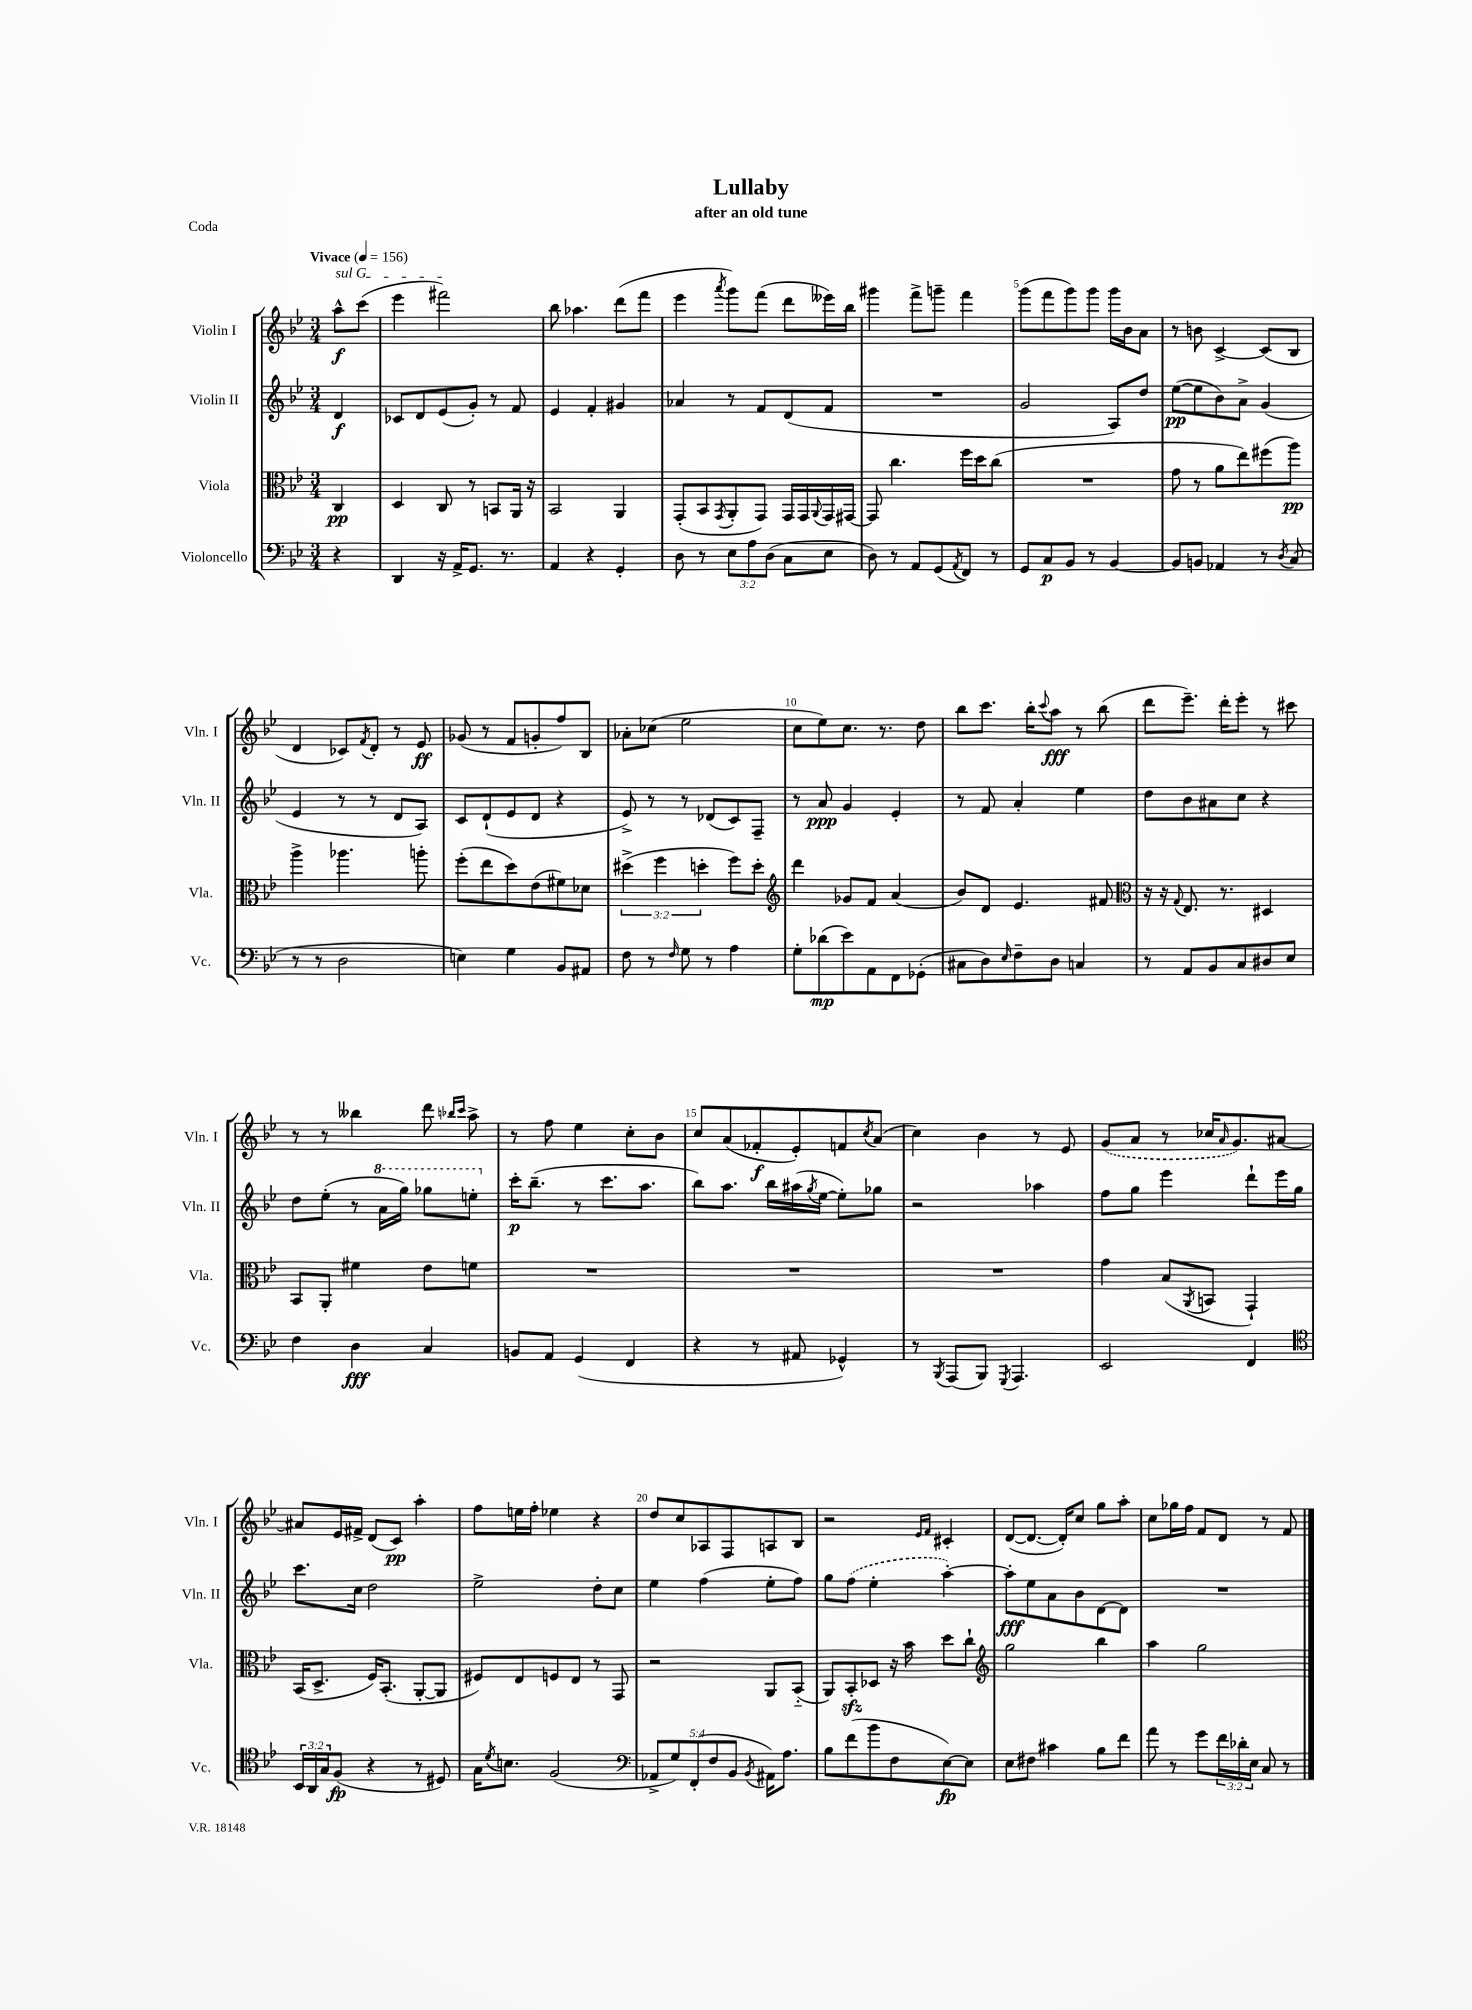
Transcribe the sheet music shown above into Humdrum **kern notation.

**kern	**kern	**kern	**kern
*staff4	*staff3	*staff2	*staff1
*clefF4	*clefC3	*clefG2	*clefG2
*k[b-e-]	*k[b-e-]	*k[b-e-]	*k[b-e-]
*M3/4	*M3/4	*M3/4	*M3/4
*MM156	*MM156	*MM156	*MM156
4r	4C	4d	8aa^^
.	.	.	(8ccc
=	=	=	=
4DD	4D	8c-	4eee-
.	.	8d	.
16r	8C	(8e-	2fff#)
16AA^	.	.	.
8.GG	8r	8g')	.
.	8BB	8r	.
8.r	.	.	.
.	16AA	8f	.
.	16r	.	.
=	=	=	=
4AA	2BB-	4e-	8bb-
.	.	.	4.aa-
4r	.	4f'	.
4GG'	4AA	4g#	(8ddd
.	.	.	8fff
=	=	=	=
8D	(8GG'	4a-	4eee-
8r	8BB-	.	.
.	8qGG	.	8qaaa
12E-	8AA'	8r	8ggg)
12A	.	.	.
.	8GG)	8f	(8fff
(12D	.	.	.
8C	16GG	(8d	8ddd
.	16GG	.	.
.	8qqAA	.	.
8E-	16GG	8f	16eee--)
.	[16GG#	.	16bb-
=	=	=	=
8D)	8GG#]	2.r	4ggg#
8r	4.cc	.	.
8AA	.	.	8fff^
(8GG	.	.	8ggg~
8qAA	.	.	.
8FF)	16ff	.	4fff
.	16dd	.	.
8r	(8cc	.	.
=	=	=	=
8GG	2.r	2g	(8ggg
8C	.	.	8fff
8BB-	.	.	8ggg)
8r	.	.	8ggg
[4BB-	.	8A)	16ggg
.	.	.	16b-
.	.	8dd	8a
=	=	=	=
8BB-]	8g	([8ee-	8r
8BB	8r	8ee-]	8b
4AA-	8a	8b-)	[4c^
.	8ee-)	8a^	.
8r	(8ff#	(4g	(8c]
8qD	.	.	.
(8C	8aa)	.	8B-
=	=	=	=
8r	4aa^	4e-	4d
8r	.	.	.
2D	4.aa-	8r	8c-)
.	.	.	8qf
.	.	8r	8d'
.	.	8d	8r
.	8aa'	8A)	8e-
=	=	=	=
4E)	(8ff'	8c	(8g-
.	8ee-	(8d`	8r
4G	8dd)	8e-	8f
.	(8e-	8d	8g'
8BB-	8f#)	4r	8ff)
8AA#	8d-	.	8B-
=	=	=	=
8F	(6dd#^	8e-^)	8a-'
8r	.	8r	(8cc-
.	6ff	.	.
16qqF	.	.	.
8G	.	8r	2ee-
.	6dd'	.	.
8r	.	(8d-	.
4A	8ff)	8c)	.
.	8dd'	8F~	.
=	=	=	=
*	*clefG2	*	*
8G'	4ddd	8r	8cc
(8d-	.	8a	8ee-)
8e-)	8g-	4g	8.cc
8AA	8f	.	.
.	.	.	8.r
8FF	(4a	4e-'	.
(8GG-'	.	.	8dd
=	=	=	=
8C#	8b-)	8r	8bb-
8D)	8d	8f	8.ccc
16qqE-	.	.	.
8F~	4.e-	4a'	.
.	.	.	16bb-'
.	.	.	8qqccc
8D	.	.	8aa
4C	.	4ee-	8r
.	8f#	.	(8bb-
=	=	=	=
*	*clefC3	*	*
8r	16r	8dd	8ddd
.	16r	.	.
.	8qqG	.	.
8AA	8.E-	8b-	8.eee-~)
8BB-	.	8a#	.
.	8.r	.	16ddd'
8C	.	8cc	8eee-'
8D#	4D#	4r	8r
8E-	.	.	8ccc#
=	=	=	=
4F	8BB-	8dd	8r
.	8AA'	(8ee-'	8r
4D	4f#	8r	4bb--
.	.	16aa	.
.	.	16ggg)	.
4C	8e-	8ggg-	8ddd
.	.	.	16qqbb-
.	.	.	16qqccc
.	8f	8eee'	8aa^
=	=	=	=
8BB	2.r	16ccc'	8r
.	.	(8.bb-~	.
8AA	.	.	8ff
(4GG	.	8r	4ee-
.	.	8.ccc	.
4FF	.	.	8cc'
.	.	8.aa	.
.	.	.	8b-
=	=	=	=
4r	2.r	8bb-)	8cc
.	.	8.aa	(8a
8r	.	.	8f-'
.	.	16bb-	.
8AA#	.	(16aa#	8e-')
.	.	8qgg	.
.	.	[16ee-	.
4GG-^^)	.	8ee-'])	8f
.	.	.	8qcc
.	.	8gg-	(8a
=	=	=	=
8r	2.r	2r	4cc)
8qBBB-	.	.	.
(8AAA	.	.	.
8BBB-)	.	.	4b-
8qGGG	.	.	.
4.AAA	.	.	.
.	.	4aa-	8r
.	.	.	8e-
=	=	=	=
2EE-	4g	8ff	(8g
.	.	8gg	8a
.	(8B-	4eee-	8r
.	8qAA	.	.
.	8BB	.	16cc-
.	.	.	16qqa
.	.	.	8.g)
4FF	4GG`)	8ddd`	.
.	.	16eee-	[8a#
.	.	16gg	.
=	=	=	=
*clefC4	*	*	*
24BB-	(16BB-	8.ccc	8a#]
24AA	.	.	.
.	8.D^	.	.
24G	.	.	.
(8F	.	.	16e-
.	.	16cc	16f#^
4r	16F)	2dd	(8d
.	(8.BB-'	.	.
.	.	.	8c)
8r	[8AA'	.	4aa'
8D#)	8AA]	.	.
=	=	=	=
16G	8F#)	2ee-^	8ff
8qd	.	.	.
8.B	.	.	.
.	8E-	.	16ee
.	.	.	16ff'
(2F	8F	.	4ee-
.	8E-	.	.
.	8r	8dd'	4r
.	8GG	8cc	.
=	=	=	=
*clefF4	*	*	*
10AA-^	2r	4ee-	8dd
10G)	.	.	.
.	.	.	8cc
(10FF'	.	.	.
.	.	(4ff	8A-
10F	.	.	.
.	.	.	8F
10BB-	.	.	.
8qBB-	.	.	.
16AA#)	8AA	8ee-'	8A
8.A	.	.	.
.	(8BB-'~	8ff)	8B-
=	=	=	=
8B-	8AA)	8gg	2r
(8f	8BB-'	(8ff	.
8b-	8D-	4ee-'	.
8F	16r	.	.
.	16b-	.	.
.	.	.	16qqe-
.	.	.	16qqf
[8E-)	8dd	[4aa')	4c#'
8E-]	8cc`	.	.
=	=	=	=
*	*clefG2	*	*
8E-	2gg	8aa']	([8d
8F#	.	8ee-	8.d_
4c#	.	8a	.
.	.	.	16d'])
.	.	8b-	8cc
8B-	4bb-	[8d	8gg
8f	.	8d]	8aa'
=	=	=	=
8a	4aa	2.r	8cc
8r	.	.	16gg-
.	.	.	16ff
8g	2gg	.	8f
24f	.	.	8d
24d-'	.	.	.
24E-	.	.	.
8C	.	.	8r
8r	.	.	8f
==	==	==	==
*-	*-	*-	*-
